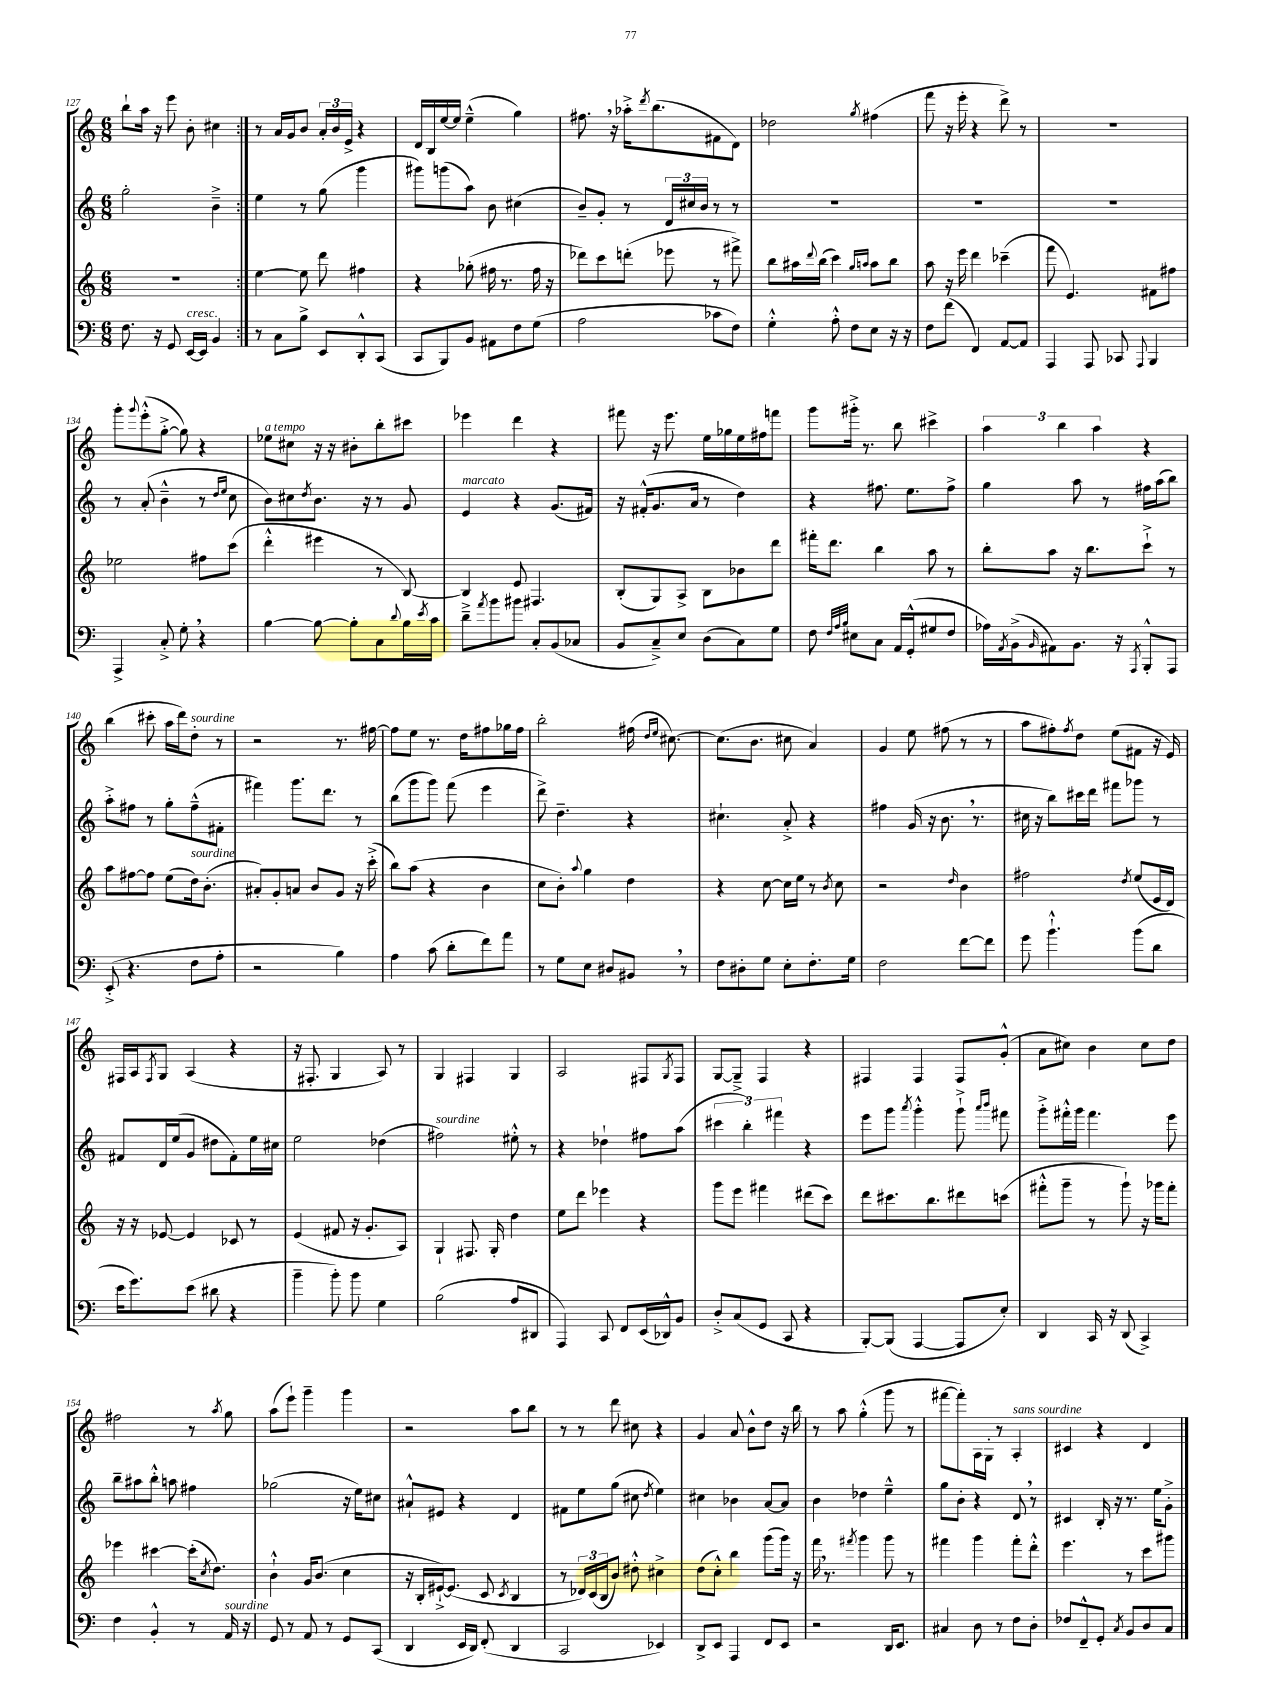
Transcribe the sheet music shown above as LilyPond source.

<<
\new StaffGroup <<
\new Staff = "s0" {
    \clef treble \key c \major \numericTimeSignature \time 6/8
    \repeat volta 2 { b''8-! a''16 r16 e'''8 b'8-. cis''4 | }
    r8 a'16 g'16 b'8 \tuplet 3/2 { a'16-. b'16 e'16-> } r4 |
    d'16 b16 e''16~ e''16 e''4---^( g''4) |
    fis''8. \breathe r16 aes''16-.-> \acciaccatura { d'''8 } b''8.( fis'8 d'8) |
    des''2 \acciaccatura { g''8 } fis''4( |
    f'''8 r16 e'''16-. r4 d'''8->) r8 |
    R2. |
    g'''8-. \appoggiatura { g'''8 } e'''8-.-^( g''8~-.-> g''8) r4 |
    ees''8^\markup { \italic "a tempo" } cis''8 r16 r16 bis'8-. b''8-. cis'''8 |
    ees'''4 d'''4 r4 |
    fis'''8 r16 e'''8. e''16 ges''16 e''16 fis''16 f'''8 |
    g'''8 gis'''16-.-> r8. b''8 cis'''4-> |
    \tuplet 3/2 { a''4 b''4 a''4 } r4 |
    b''4( cis'''8-. a''16 d'''16) d''8-.^\markup { \italic "sourdine" } r8 |
    r2 r8. fis''16~ |
    fis''8 e''8 r8. d''16 fis''8 ges''16 fis''16 |
    b''2-. fis''16( \grace { d''16 e''16 } cis''8.~) |
    cis''8.( b'8. cis''8 a'4) |
    g'4 e''8 fis''8( r8 r8 |
    a''8 fis''8-.) \acciaccatura { fis''8 } d''8 e''8( fis'8 r16 e'16) |
    fis16 a16 \acciaccatura { fis8 } g8 a4( r4 |
    r16 fis8.-. g4 a8) r8 |
    g4 fis4 g4 |
    a2 fis8 \acciaccatura { g8 } fis8 |
    g8~ g8---> f4 r4 |
    fis4 fis4 fis8 g'8-.-^( |
    a'8 cis''8) b'4 cis''8 d''8 |
    fis''2 r8 \acciaccatura { a''8 } g''8 |
    a''8( e'''8-!) g'''4-- g'''4 |
    r2 a''8 b''8 |
    r8 r8 d'''8 cis''8 r4 |
    g'4 a'8 b'8-^ d''8 r16 b''16 |
    r8 a''8 g''4-.-^( g'''8 r8 |
    fis'''8~ fis'''8-.) a16 g16-. r8 a4-.^\markup { \italic "sans sourdine" } |
    cis'4 r4 d'4 \bar "|." |
}
\new Staff = "s1" {
    \clef treble \key c \major \numericTimeSignature \time 6/8
    \repeat volta 2 { g''2-. b'4---> | }
    e''4 r8 g''8( g'''4 |
    gis'''8) g'''8( a''8) b'8 cis''4( |
    b'8--) g'8-. r8 \tuplet 3/2 { d'16 cis''16 b'16 } r8 r8 |
    R2. |
    R2. |
    R2. |
    r8 a'8-.( b'4---^ r8 \grace { d''16 e''16 } c''8 |
    b'8) cis''8 \acciaccatura { d''8 } b'8. r16 r8 g'8 |
    e'4^\markup { \italic "marcato" } r4 g'8.( fis'16) |
    r16 fis'16-.-^( g'8. a'16 r8 d''4) |
    r4 fis''8. e''8. fis''8-> |
    g''4 a''8 r8 fis''16 a''16( b''8) |
    a''8-.-> fis''8 r8 g''8-. fis''8---^( fis'8-. |
    fis'''4) g'''8. d'''8. r8 |
    b''8( g'''8 g'''8) f'''8( e'''4 |
    d'''8->) d''4.-- r4 |
    cis''4.-! a'8-.-> r4 |
    fis''4 g'16( r16 b'8. \breathe r8. |
    cis''16 r16 b''8) cis'''16 d'''16 fis'''8 ges'''8 r8 |
    fis'8 d'16 e''16( g'8 dis''8 fis'8-.) e''16 cis''16 |
    e''2 des''4( |
    fis''2^\markup { \italic "sourdine" }) eis''8-.-^ r8 |
    r4 des''4-! fis''8 a''8( |
    \tuplet 3/2 { cis'''4 b''4-.) fis'''4 } r4 |
    e'''8 g'''8 \acciaccatura { a'''8 } g'''4-.-^ g'''8-!-> \grace { a'''16 b'''16 } fis'''8 |
    g'''8-.-> fis'''16-.-^ g'''16 fis'''4. e'''8 |
    b''8-- ais''8 b''8-.-^ a''8 fis''4 |
    ges''2( r16 e''16) cis''8 |
    ais'8-!-^ eis'8 r4 d'4 |
    fis'8 e''8 g''8( cis''8 \acciaccatura { d''8 } e''4) |
    cis''4 bes'4 a'8~ a'8 |
    b'4 des''4 e''4---^ |
    g''8 b'8-. r4 d'8 \breathe r8 |
    cis'4 b16-. r16 r8. e''16 g'8-.-> \bar "|." |
}
\new Staff = "s2" {
    \clef treble \key c \major \numericTimeSignature \time 6/8
    \repeat volta 2 { R2. | }
    e''4~ e''8 d'''8 fis''4 |
    r4 ges''8-.( fis''16 r8. fis''16 r16 |
    des'''8) c'''8 d'''8-.( ees'''8 r8 fis'''8->) |
    b''8 ais''16 \appoggiatura { d'''8 } b''16( c'''4) \grace { g''16 a''16 } a''8 b''8 |
    a''8 r16 e'''16 d'''4 ces'''4--( |
    f'''8 e'4.) fis'8 fis''8 |
    ees''2 fis''8 c'''8( |
    d'''4-.-^ eis'''4 r8 b8~) |
    b4 e'8 fis4. |
    b8-.( g8) a8-> b8 bes'8 d'''8 |
    fis'''16-. d'''8. b''4 a''8 r8 |
    b''8-. a''8 r16 b''8. c'''8-!-> r8 |
    a''8 fis''8~ fis''8 e''8( d''16^\markup { \italic "sourdine" }) b'8.-.( |
    ais'8-.) g'8-. a'8 b'8 g'8 r16 c'''16-.->( |
    b''8) a''8( r4 b'4 |
    c''8 b'8-.) \appoggiatura { a''8 } g''4 d''4 |
    r4 c''8~ c''16 e''16 r8 \acciaccatura { b'8 } c''8 |
    r2 \grace { d''16 } b'4 |
    fis''2 \acciaccatura { d''8 } e''8( e'16 d'16) |
    r16 r16 ees'8~ ees'4 ces'8 r8 |
    e'4( fis'8 r16 g'8.-. a8) |
    g4-! fis8. g16-. d''4 |
    e''8 d'''8 ees'''4 r4 |
    g'''8 e'''8 fis'''4 dis'''8( c'''8) |
    d'''8 cis'''8. b''8. dis'''8 c'''8( |
    fis'''8-.-^ g'''8-- r8 g'''8-!) r16 ges'''16 fis'''8-. |
    ees'''4 cis'''4~ cis'''16-.( \acciaccatura { c''8 } d''8.) |
    b'4-!-^ g'16 b'8.( c''4 |
    r16 b16-. eis'16~-!->) eis'8.( c'8 \acciaccatura { c'8 } b4 |
    r8 \tuplet 3/2 { des'16) c'16( b16 } b'8) dis''8-.-^ cis''4-> |
    d''8( c''8-.-^) b''4 g'''8( g'''16) r16 |
    f'''16 \breathe r8. \acciaccatura { fis'''8 } g'''4 g'''8 r8 |
    fis'''4 g'''4 fis'''8-. d'''8-.-^ |
    e'''4. r8 c'''8 gis'''8 \bar "|." |
}
\new Staff = "s3" {
    \clef bass \key c \major \numericTimeSignature \time 6/8
    \repeat volta 2 { f8. r16 g,8 e,16~^\markup { \italic "cresc." } e,16 b,4 | }
    r8 c8 b8-> e,8 d,8-.-^ c,8( |
    c,8 b,,8) b,8 ais,8 f8 g8( |
    a2 ces'8 f8) |
    g4-.-^ a8-.-^ f8 e8 r16 r16 |
    f8 f'8( f,4) a,8~ a,8 |
    a,,4 a,,8 ces,8 \appoggiatura { a,,8 } b,,4 |
    a,,4-> c8-.-> g8-. \breathe r4 |
    b4~ b8~ b8-. c8 \appoggiatura { d'8 } b16 \acciaccatura { e'8 } c'16 |
    d'8---> \acciaccatura { a'8 } b'8 bis'8 c8-. b,8( ces8 |
    b,8 c8--->) e8 d8( c8) g8 |
    f8 \grace { f32 a32 b32 } eis8 c8 a,16 g,16-.-^( gis8 f8 |
    aes16) \acciaccatura { a,8 } b,16->( \grace { b,16 } ais,8) b,8. r16 \acciaccatura { a,,8 } b,,8-.-^ a,,8 |
    e,8-.->( r4. f8 a8-. |
    r2 b4) |
    a4 c'8( d'8-. f'8) a'8 |
    r8 g8 e8 dis8 bis,8 \breathe r8 |
    f8 dis8-. g8 e8-. f8.-. g16 |
    f2 f'8~ f'8 |
    g'8 b'4.-!-^ b'8( d'8 |
    e'16 g'8.) e'8( dis'8 r4 |
    b'4-- b'8-.) b'8 g4 |
    b2( a8 dis,8 |
    a,,4) c,8 f,8 e,16( des,16-^) b,8 |
    d8-.-> c8( g,8 c,8 r4 |
    b,,8~-.) b,,8( a,,4~ a,,8 e8-.) |
    d,4 c,16 r16 d,8( c,4->) |
    f4 b,4-.-^ r8 a,16^\markup { \italic "sourdine" } r16 |
    g,8 r8 a,8 r8 g,8 c,8( |
    d,4 e,16 d,16) f,8-.( d,4 |
    c,2 ees,4) |
    d,8-> e,8 a,,4 f,8 e,8 |
    r2 d,16 e,8. |
    cis4 d8 r8 f8 d8-. |
    fes8 f,8---^ g,8-. \acciaccatura { c8 } b,8 d8 c8 \bar "|." |
}
>>
>>
\layout { \context { \Score currentBarNumber = #127 } }
